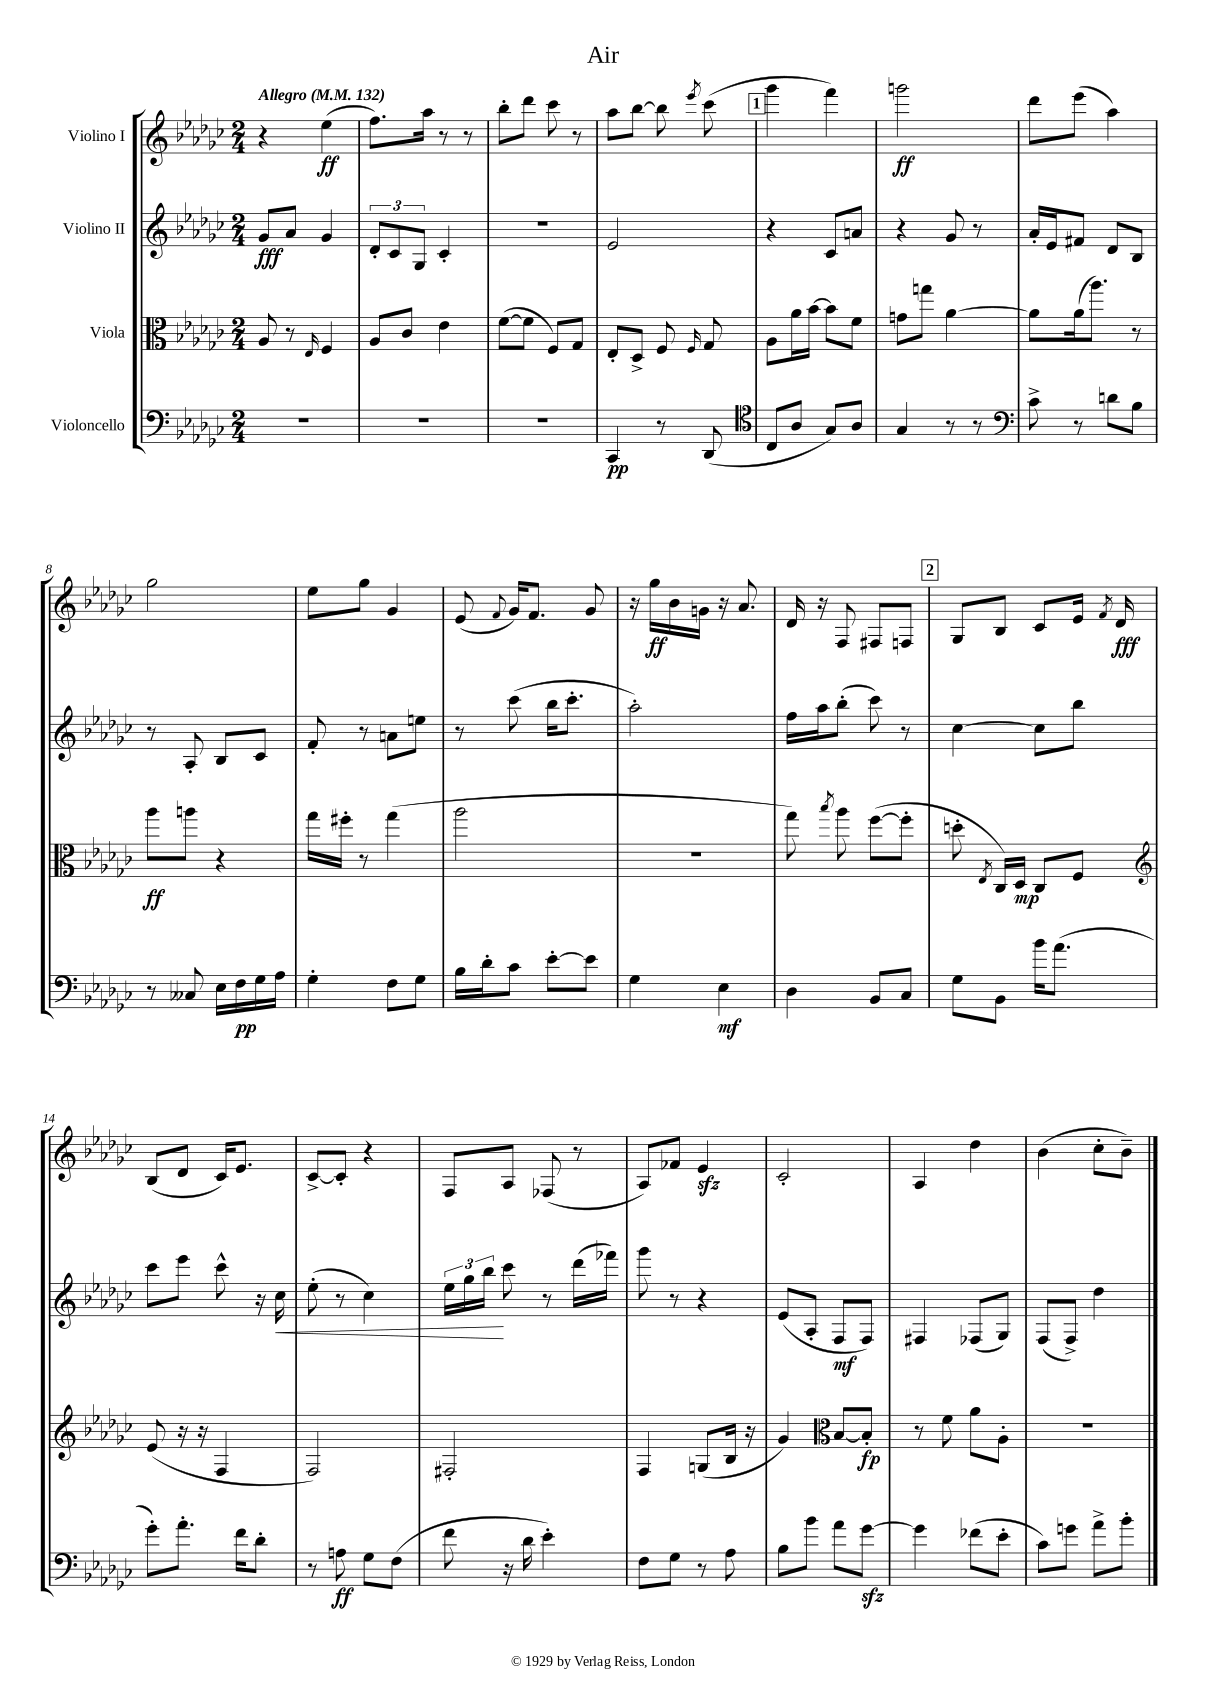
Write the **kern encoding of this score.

**kern	**kern	**kern	**kern
*staff4	*staff3	*staff2	*staff1
*clefF4	*clefC3	*clefG2	*clefG2
*k[b-e-a-d-g-c-]	*k[b-e-a-d-g-c-]	*k[b-e-a-d-g-c-]	*k[b-e-a-d-g-c-]
*M2/4	*M2/4	*M2/4	*M2/4
*MM132	*MM132	*MM132	*MM132
2r	8A-/	8g-/L	4r
.	8r	8a-/J	.
.	16qqE-/	.	.
.	4F/	4g-/	(4ee-\
=	=	=	=
2r	8A-/L	12d-'/L	8.ff\L)
.	.	12c-/	.
.	8c-/J	.	.
.	.	12G-/J	.
.	.	.	16aa-\Jk
.	4e-\	4c-'/	8r
.	.	.	8r
=	=	=	=
2r	([8f\L	2r	8bb-'\L
.	8f\]J	.	8ddd-\J
.	8F/L)	.	8ccc-\
.	8G-/J	.	8r
=	=	=	=
4CC-/	8E-'/L	2e-/	8aa-\L
.	8D-^/J	.	[8bb-\J
8r	8F/	.	8bb-\]
.	16qqF/	.	8qeee-/
(8DD-/	8G-/	.	(8ccc-\
=	=	=	=
*clefC4	*	*	*
8C-/L	8A-\L	4r	4ggg-\
8A-/J	16a-\L	.	.
.	[16b-\JJ	.	.
8G-/L)	8b-\]L	8c-/L	4fff\)
8A-/J	8f\J	8a/J	.
=	=	=	=
4G-/	8g\L	4r	2ggg\
.	8gg\J	.	.
8r	[4a-\	8g-/	.
8r	.	8r	.
=	=	=	=
*clefF4	*	*	*
8c-^\	8a-\]L	16a-'/LL	8ddd-\L
.	.	16e-/J	.
8r	(16a-\k	8f#/J	(8eee-\J
.	8.aa-\J)	.	.
8d\L	.	8d-/L	4aa-\)
8B-\J	8r	8B-/J	.
=	=	=	=
8r	8aa-\L	8r	2gg-\
8C--/	8aa\J	8A-'/	.
16E-\LL	4r	8B-/L	.
16F\	.	.	.
16G-\	.	8c-/J	.
16A-\JJ	.	.	.
=	=	=	=
4G-'\	16gg-\LL	8f'/	8ee-\L
.	16ff#'\JJ	.	.
.	8r	8r	8gg-\J
8F\L	(4gg-\	8a\L	4g-/
8G-\J	.	8ee\J	.
=	=	=	=
16B-\LL	2aa-\	8r	(8e-/
16d-'\J	.	.	.
.	.	.	8qqf/
8c-\J	.	(8ccc-\	16g-/LK)
.	.	.	8.f/J
[8e-'\L	.	16bb-\LK	.
.	.	8.ccc-'\J	.
8e-\]J	.	.	8g-/
=	=	=	=
4G-\	2r	2aa-'\)	16r
.	.	.	16gg-\LL
.	.	.	16b-\
.	.	.	16g\JJ
4E-\	.	.	16r
.	.	.	8.a-/
=	=	=	=
4D-\	8gg-\)	16ff\LL	16d-/
.	.	16aa-\J	16r
.	8qbb-/	.	.
.	8aa-\	(8bb-'\J	8F/
8BB-/L	([8ff\L	8ccc-\)	8F#/L
8C-/J	8ff'\]J	8r	8F/J
=	=	=	=
8G-\L	8dd'\	[4cc-\	8G-/L
.	8qE-/	.	.
8BB-\J	16C-/LL)	.	8B-/J
.	16D-/JJ	.	.
16b-\LK	8C-/L	8cc-\]L	8c-/L
(8.a-\J	.	.	.
.	8F/J	8bb-\J	16e-/Jk
.	.	.	8qf/
.	.	.	16d-/
=	=	=	=
*	*clefG2	*	*
8g-'\L)	(8e-/	8ccc-\L	(8B-/L
8.a-'\J	16r	8eee-\J	8d-/J
.	16r	.	.
.	4F/	8ccc-^^\	16c-/LK)
16f\LK	.	.	8.e-/J
8d-'\J	.	16r	.
.	.	16cc-\	.
=	=	=	=
8r	2F/)	(8ee-'\	[8c-^/L
8A\	.	8r	8c-'/]J
8G-\L	.	4cc-\)	4r
(8F\J	.	.	.
=	=	=	=
8f\	2F#'/	24ee-\LL	8F/L
.	.	24gg-\	.
.	.	24bb-\JJ	.
16r	.	8ccc-\	8A-/J
16d-\	.	.	.
4e-'\)	.	8r	(8F-/
.	.	(16ddd-\LL	8r
.	.	16fff-\JJ)	.
=	=	=	=
8F\L	4F/	8ggg-\	8A-/L)
8G-\J	.	8r	8f-/J
8r	(8G/L	4r	4e-/
8A-\	16B-/Jk	.	.
.	16r	.	.
=	=	=	=
8B-\L	4g-/)	(8e-/L	2c-'/
8b-\J	.	8A-'/J	.
*	*clefC3	*	*
8a-\L	[8B-/L	8F/L	.
[8g-\J	8B-'/]J	8F/J)	.
=	=	=	=
4g-\]	8r	4F#/	4A-/
.	8f\	.	.
(8f-\L	8a-\L	(8F-/L	4dd-\
8e-'\J	8A-'\J	8G-/J)	.
=	=	=	=
8c-\L)	2r	(8F/L	(4b-\
8g\J	.	8F^/J)	.
8a-^\L	.	4dd-\	8cc-'\L
8b-'\J	.	.	8b-~\J)
==	==	==	==
*-	*-	*-	*-
